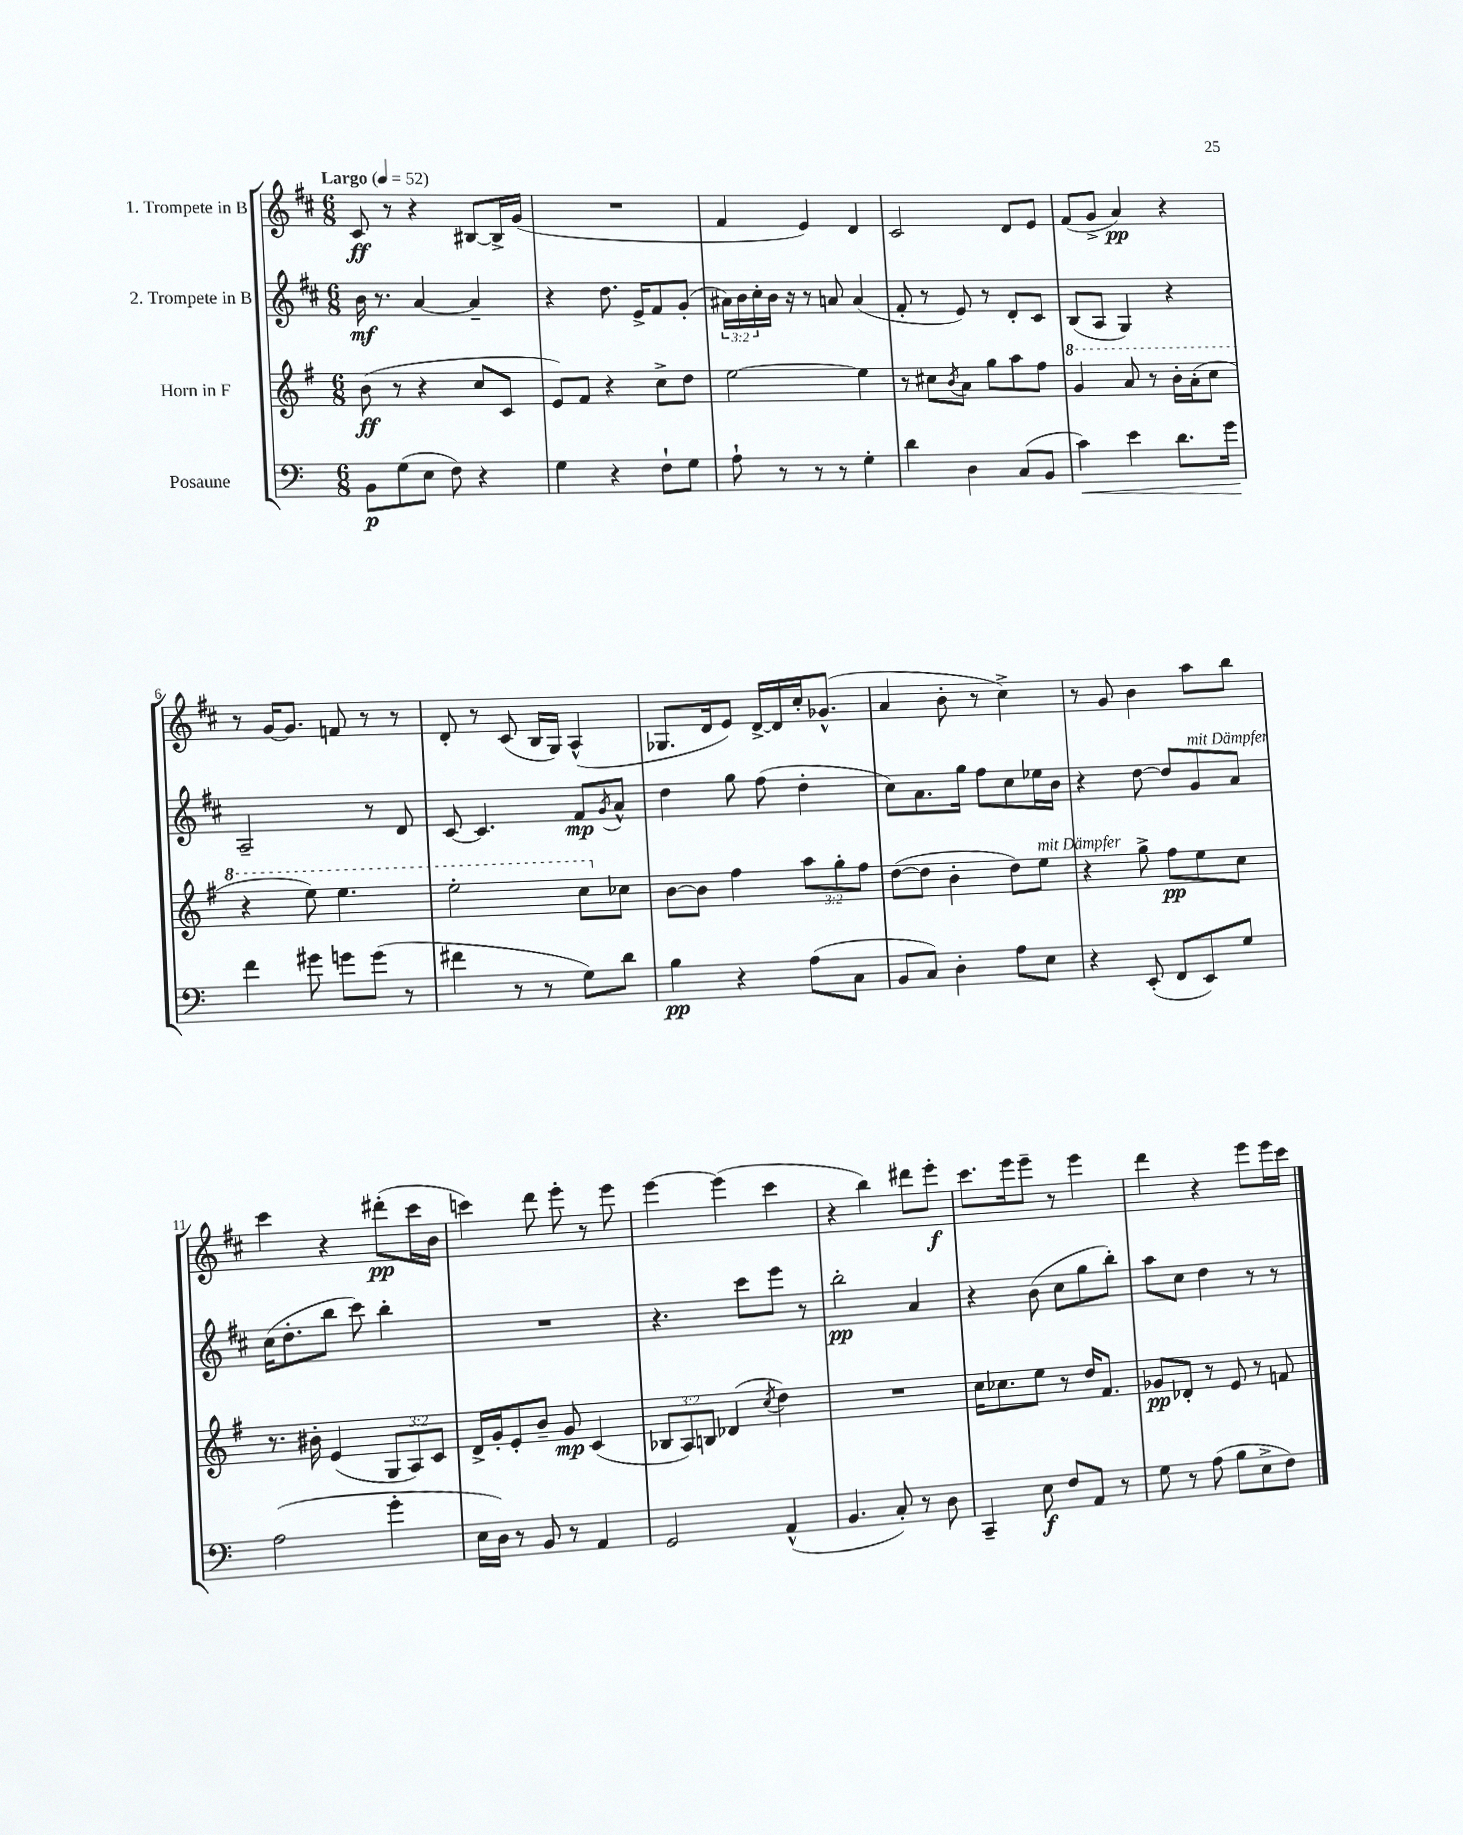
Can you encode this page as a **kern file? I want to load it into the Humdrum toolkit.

**kern	**dynam	**kern	**dynam	**kern	**dynam	**kern	**dynam
*part4	*part4	*part3	*part3	*part2	*part2	*part1	*part1
*staff4	*staff4	*staff3	*staff3	*staff2	*staff2	*staff1	*staff1
*I"Posaune	*	*I"Horn in F	*	*I"2. Trompete in B	*	*I"1. Trompete in B	*
*clefF4	*	*clefG2	*	*clefG2	*	*clefG2	*
*k[]	*	*k[f#]	*	*k[f#c#]	*	*k[f#c#]	*
*M6/8	*	*M6/8	*	*M6/8	*	*M6/8	*
*MM52	*	*MM52	*	*MM52	*	*MM52	*
=1	=1	=1	=1	=1	=1	=1	=1
!	!	!	!	!	!	!LO:TX:a:B:t=Largo	!
8BB\L	p	(8b\	ff	16b\	mf	8c#/	ff
.	.	.	.	8.r	.	.	.
(8G\	.	8r	.	.	.	8r	.
8E\J	.	4r	.	[4a/	.	4r	.
8F\)	.	.	.	.	.	.	.
4r	.	8cc/L	.	4a~/]	.	[8B#X/L	.
.	.	8c/J	.	.	.	16B#^/L]	.
.	.	.	.	.	.	(16g/JJ	.
=2	=2	=2	=2	=2	=2	=2	=2
4G\	.	8e/L)	.	4r	.	2.r	.
.	.	8f#/J	.	.	.	.	.
4r	.	4r	.	8.dd\	.	.	.
.	.	.	.	16e^/KL	.	.	.
8F`\L	.	8cc^\L	.	8f#/	.	.	.
8G\J	.	8dd\J	.	(8g'/J	.	.	.
=3	=3	=3	=3	=3	=3	=3	=3
8A`\	.	[2ee\	.	24a#X\LL)	.	4f#/	.
.	.	.	.	24b\	.	.	.
.	.	.	.	24cc#'\	.	.	.
8r	.	.	.	16b\JJ	.	.	.
.	.	.	.	16r	.	.	.
8r	.	.	.	8r	.	4e/)	.
8r	.	.	.	8an/	.	.	.
4G'\	.	4ee\]	.	(4a/	.	4d/	.
=4	=4	=4	=4	=4	=4	=4	=4
4d\	.	8r	.	8f#'/	.	2c#/	.
.	.	8cc#X\L	.	8r	.	.	.
.	.	8qb/	.	.	.	.	.
4D\	.	8a\J	.	8e/)	.	.	.
.	.	8gg\L	.	8r	.	.	.
(8C/L	.	8aa\	.	8d'/L	.	8d/L	.
8BB/J	.	8ff#\J	.	8c#/J	.	8e/J	.
=5	=5	=5	=5	=5	=5	=5	=5
!	!LO:HP:b	!	!	!	!	!	!
*	*	*8va	*	*	*	*	*
4c\)	<	4gg/	.	(8B/L	.	(8f#/L	.
.	.	.	.	8A/J	.	8g^/J	.
4e\	.	8aa/	.	4G/)	.	4a/)	pp
.	.	8r	.	.	.	.	.
8.d\L	.	16bb'\LL	.	4r	.	4r	.
.	.	(16aa'\J	.	.	.	.	.
.	.	8ccc\J	.	.	.	.	.
16g\Jk	.	.	.	.	.	.	.
!!LO:LB:g=z
=6	=6	=6	=6	=6	=6	=6	=6
4f\	.	4r	.	2A~/	.	8r	.
.	.	.	.	.	.	[16g/KL	.
.	.	.	.	.	.	8.g/J]	.
8g#X\	[	8eee\)	.	.	.	.	.
8gn\L	.	4.eee\	.	.	.	8fn/	.
(8g\J	.	.	.	8r	.	8r	.
8r	.	.	.	8d/	.	8r	.
=7	=7	=7	=7	=7	=7	=7	=7
4f#X\	.	2eee'\	.	[8c#/	.	8d'/	.
.	.	.	.	4.c#/]	.	8r	.
8r	.	.	.	.	.	(8c#/	.
8r	.	.	.	.	.	16B/LL	.
.	.	.	.	.	.	16G/JJ)	.
8G\L)	.	8ccc\L	.	8f#/L	mp	(4A^^/	.
.	.	.	.	8qg/	.	.	.
*	*	*X8va	*	*	*	*	*
8d\J	.	8cc-X\J	.	8a^^/J	.	.	.
=8	=8	=8	=8	=8	=8	=8	=8
4B\	pp	[8b\L	.	4dd\	.	8.G-X/L	.
.	.	8b\J]	.	.	.	.	.
.	.	.	.	.	.	16d/k	.
4r	.	4ff#\	.	8gg\	.	8e/J)	.
.	.	.	.	(8ff#\	.	[16d^/LL	.
.	.	.	.	.	.	16d/]	.
(8A\L	.	12aa\L	.	4dd'\	.	16cc#'/J	.
.	.	.	.	.	.	(8.g-X^^/J	.
.	.	12gg'\	.	.	.	.	.
8C\J	.	.	.	.	.	.	.
.	.	12ff#\J	.	.	.	.	.
=9	=9	=9	=9	=9	=9	=9	=9
8BB/L	.	([8dd\L	.	8cc#\L)	.	4a/	.
8C/J)	.	8dd\J]	.	8.a\	.	.	.
4D'\	.	4b'\	.	.	.	8b'\	.
.	.	.	.	16gg\Jk	.	.	.
.	.	.	.	8ff#\L	.	8r	.
8A\L	.	8dd\L)	.	8cc#\	.	4cc#^\)	.
!	!	!LO:TX:a:i:t=mit Dämpfer	!	!	!	!	!
8E\J	.	8ee\J	.	16ee-X\L	.	.	.
.	.	.	.	16b\JJ	.	.	.
=10	=10	=10	=10	=10	=10	=10	=10
4r	.	4r	.	4r	.	8r	.
.	.	.	.	.	.	8g/	.
(8EE'/	.	8gg^\	.	[8dd\	.	4b\	.
8FF/L	.	8ff#\L	pp	8dd/L]	.	.	.
!	!	!	!	!LO:TX:a:i:t=mit Dämpfer	!	!	!
8EE/)	.	8ee\	.	8g/	.	8aa\L	.
8G/J	.	8cc\J	.	8a/J	.	8bb\J	.
!!LO:LB:g=z
=11	=11	=11	=11	=11	=11	=11	=11
(2A\	.	8.r	.	(16cc#\KL	.	4ccc#\	.
.	.	.	.	8.dd'\	.	.	.
.	.	16b#X'\	.	.	.	.	.
.	.	(4e/	.	8bb\J	.	4r	.
.	.	.	.	8ccc#\)	.	.	.
4g'\	.	12G/L	.	4bb'\	.	(8ddd#X'\L	pp
.	.	12A/)	.	.	.	.	.
.	.	.	.	.	.	16ccc#\L	.
.	.	12c/J	.	.	.	.	.
.	.	.	.	.	.	16b\JJ	.
=12	=12	=12	=12	=12	=12	=12	=12
16E\LL	.	16d^/LL	.	2.r	.	4cccn\)	.
16D\JJ)	.	16g'/J	.	.	.	.	.
8r	.	8e'/	.	.	.	.	.
8BB/	.	8b~/J	.	.	.	8ddd\	.
8r	.	8g/	mp	.	.	8eee'\	.
4AA/	.	(4c/	.	.	.	8r	.
.	.	.	.	.	.	8eee\	.
=13	=13	=13	=13	=13	=13	=13	=13
2GG/	.	12B-X/L	.	4.r	.	[4eee\	.
.	.	12A/)	.	.	.	.	.
.	.	12Bn/J	.	.	.	.	.
.	.	(4d-X/	.	.	.	(4eee\]	.
.	.	.	.	8ccc#\L	.	.	.
.	.	8qcc/	.	.	.	.	.
(4AA^^/	.	4dd\)	.	8eee\J	.	4ccc#\	.
.	.	.	.	8r	.	.	.
=14	=14	=14	=14	=14	=14	=14	=14
4.BB/	.	2.r	.	2bb'\	pp	4r	.
.	.	.	.	.	.	4bb\)	.
8C'/)	.	.	.	.	.	.	.
8r	.	.	.	4a/	.	8ddd#X\L	.
8D\	.	.	.	.	.	8eee'\J	f
=15	=15	=15	=15	=15	=15	=15	=15
4CC~/	.	16cc\KL	.	4r	.	8.ccc#\L	.
.	.	8.cc-X\	.	.	.	.	.
.	.	.	.	.	.	16eee\k	.
8E\	f	8ee\J	.	(8b\	.	8eee~\J	.
8F/L	.	8r	.	8cc#\L	.	8r	.
8AA/J	.	16dd/KL	.	8gg\	.	4eee\	.
.	.	8.f#/J	.	.	.	.	.
8r	.	.	.	8bb'\J)	.	.	.
=16	=16	=16	=16	=16	=16	=16	=16
8G\	.	8g-X/L	pp	8aa\L	.	4ddd\	.
8r	.	8d-X'/J	.	8cc#\J	.	.	.
(8A\	.	8r	.	4dd\	.	4r	.
8B\L	.	8e/	.	.	.	.	.
8E^\	.	8r	.	8r	.	8eee\L	.
8F\J)	.	8fn/	.	8r	.	16eee\L	.
.	.	.	.	.	.	16ccc#\JJ	.
==	==	==	==	==	==	==	==
*-	*-	*-	*-	*-	*-	*-	*-
